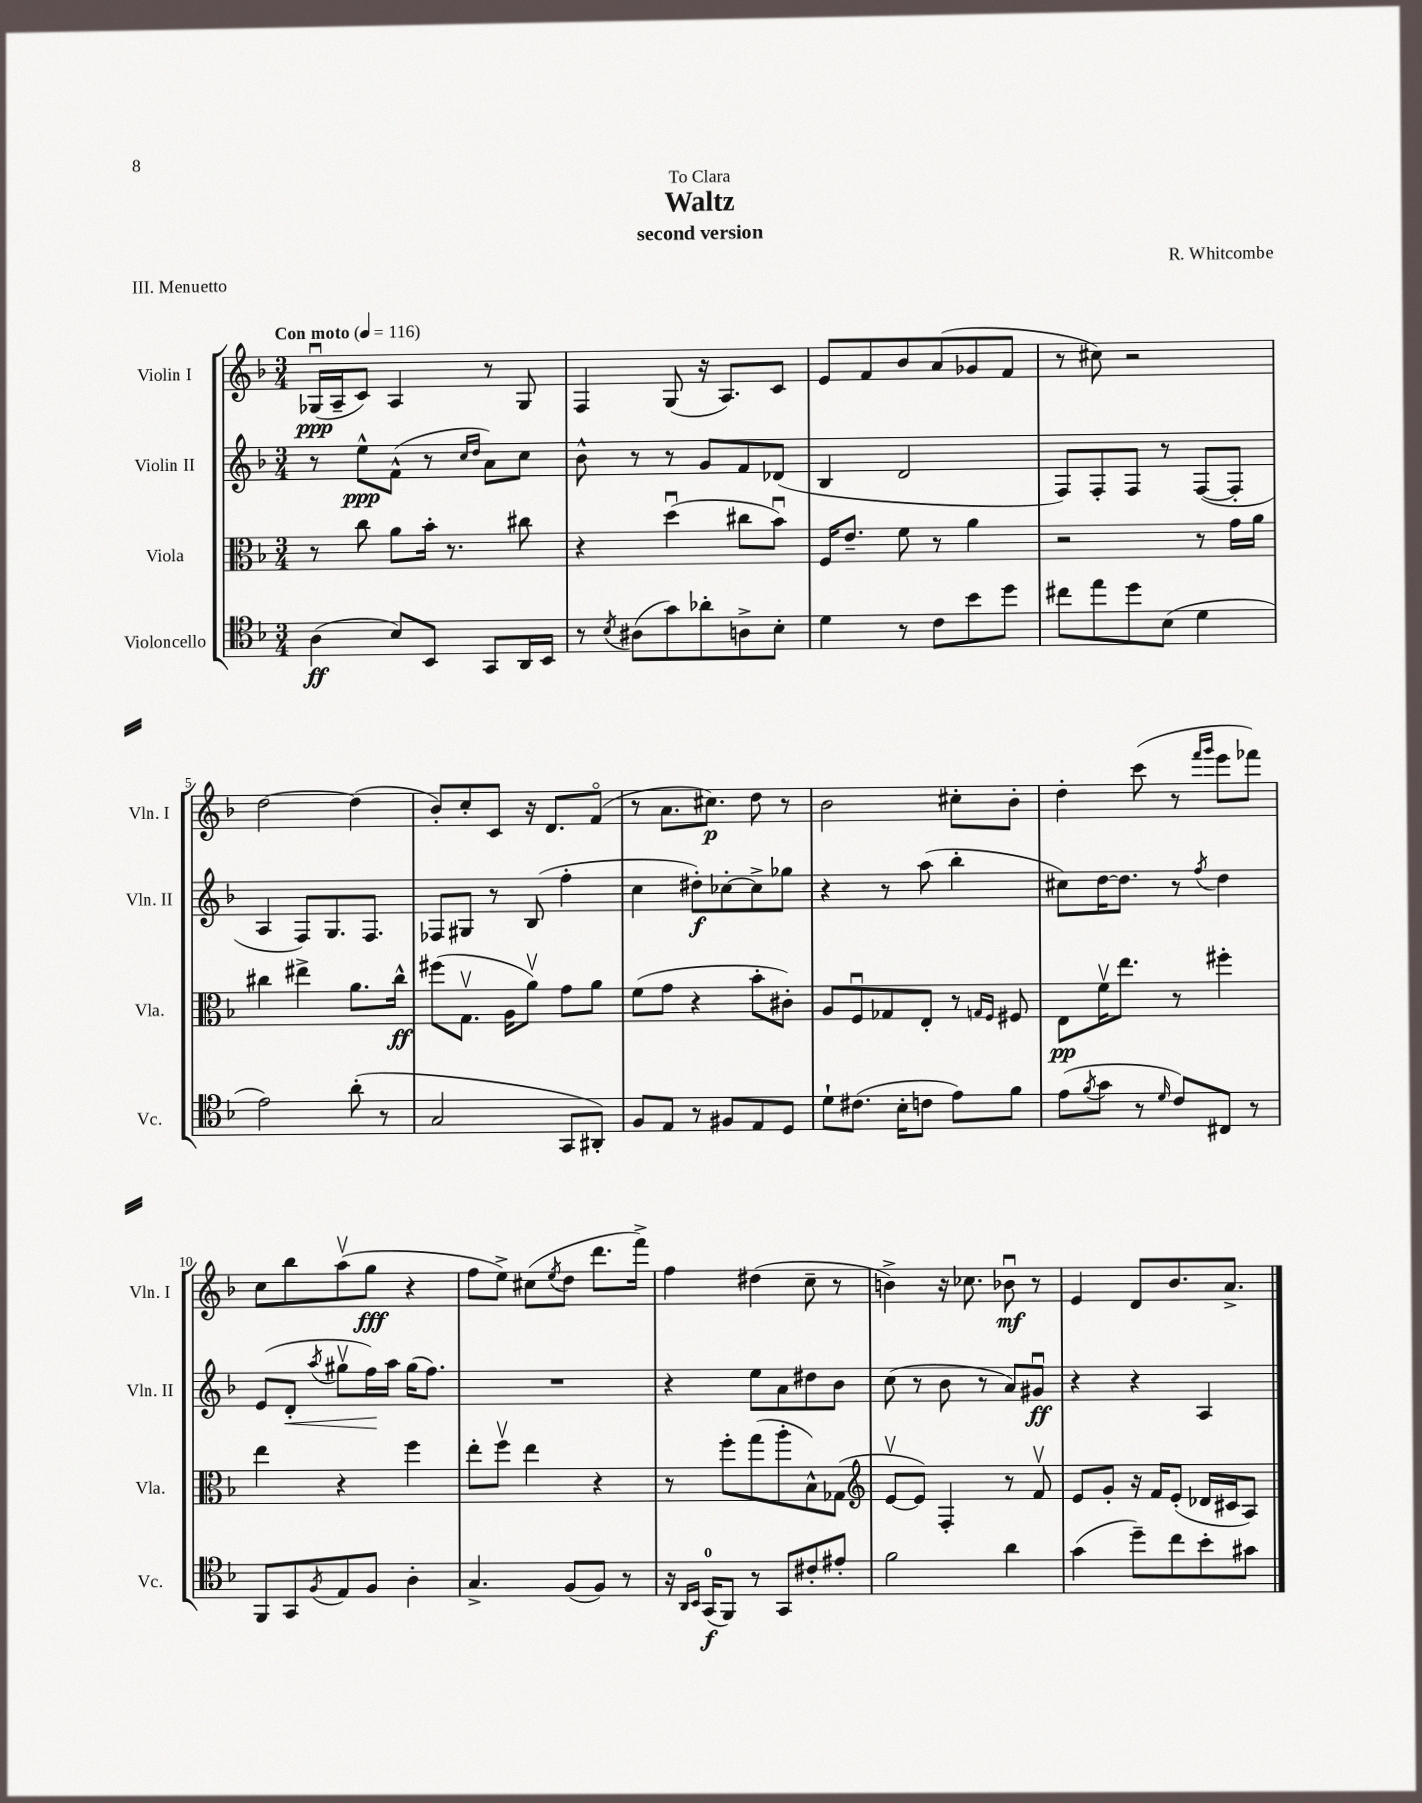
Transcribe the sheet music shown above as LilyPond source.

\header { title = "Waltz" composer = "R. Whitcombe" subtitle = "second version" dedication = "To Clara" piece = "III. Menuetto" }
<<
\new StaffGroup <<
\new Staff = "s0" \with { instrumentName = "Violin I" shortInstrumentName = "Vln. I" } {
    \clef treble \key f \major \numericTimeSignature \time 3/4 \tempo "Con moto" 4 = 116
    ges16\downbow\ppp( a16-- c'8) a4 r8 ges8 |
    f4 g8( r16 a8.) c'8 |
    e'8 f'8 bes'8 a'8( ges'8 f'8 |
    r8 cis''8) r2 |
    d''2~ d''4( |
    bes'8-.) c''8-. c'8 r16 d'8. f'8\flageolet( |
    r8 a'8. cis''8.\p) d''8 r8 |
    bes'2 cis''8-. bes'8-. |
    d''4-. c'''8( r8 \grace { f'''16 g'''16 } e'''8 fes'''8) |
    c''8 bes''8 a''8\upbow( g''8\fff r4 |
    f''8 e''8->) cis''8( \acciaccatura { e''8 } d''8 d'''8. f'''16->) |
    f''4 dis''4( c''8-- r8 |
    b'4->) r16 ces''8. bes'8\downbow\mf r8 |
    e'4 d'8 bes'8. a'8.-> \bar "|." |
}
\new Staff = "s1" \with { instrumentName = "Violin II" shortInstrumentName = "Vln. II" } {
    \clef treble \key f \major \numericTimeSignature \time 3/4
    r8 e''8-^\ppp f'8-^( r8 \grace { c''16 d''16 } a'8) c''8 |
    bes'8-^ r8 r8 g'8 f'8 des'8( |
    bes4 d'2 |
    f8) f8-. f8 r8 f8~( f8-. |
    a4 f8) g8. f8. |
    fes8 gis8 r8 bes8( f''4-. |
    c''4 dis''8-.\f) ces''8~-. ces''8-> ges''8 |
    r4 r8 a''8( bes''4-. |
    cis''8) d''16~ d''8. r8 \acciaccatura { f''8 } d''4 |
    e'8( d'8-.\< \acciaccatura { a''8 } gis''8\upbow f''16\!) a''16 gis''16( f''8.) |
    R2. |
    r4 e''8 a'8 dis''8 bes'8 |
    c''8( r8 bes'8 r8 a'8) gis'8\downbow\ff |
    r4 r4 a4 \bar "|." |
}
\new Staff = "s2" \with { instrumentName = "Viola" shortInstrumentName = "Vla." } {
    \clef alto \key f \major \numericTimeSignature \time 3/4
    r8 c''8 a'8 bes'16-. r8. cis''8 |
    r4 d''4\downbow( cis''8 bes'8\downbow) |
    f16 e'8.-- f'8 r8 a'4 |
    r2 r8 g'16 a'16 |
    cis''4 eis''4-> a'8. cis''16-^\ff |
    fis''8( g8.\upbow a16 a'8\upbow) g'8 a'8 |
    f'8( g'8 r4 bes'8-. cis'8-.) |
    a8 f8\downbow ges8 e8-. r8 \grace { g16 f16 } fis8 |
    e8\pp f'16\upbow e''8. r8 fis''4-. |
    e''4 r4 f''4 |
    e''8-. f''8\upbow e''4 r4 |
    r8 f''8-. g''8( a''8-. bes8-^) ges8( |
    \clef treble e'8~\upbow e'8) f4-. r8 f'8\upbow |
    e'8 g'8-. r16 f'16 e'8-.( des'16 cis'16 a8) \bar "|." |
}
\new Staff = "s3" \with { instrumentName = "Violoncello" shortInstrumentName = "Vc." } {
    \clef tenor \key f \major \numericTimeSignature \time 3/4
    a4\ff( bes8) bes,8 g,8 a,16 bes,16 |
    r8 \acciaccatura { bes8 } ais8( g'8) aes'8-. a8-> bes8-. |
    d'4 r8 c'8 bes'8 d''8 |
    cis''8 e''8 d''8 bes8( d'4 |
    e'2) a'8-.( r8 |
    g2 g,8 ais,8-.) |
    f8 e8 r8 fis8 e8 d8 |
    d'8-! cis'8.( bes16-. c'8 e'8) f'8 |
    e'8( \acciaccatura { f'8 } g'8 r8 \grace { d'16 } c'8) cis8 r8 |
    f,8 g,8 \acciaccatura { f8 } e8 f8 a4-. |
    g4.-> f8( f8) r8 |
    r16 \grace { a,16 bes,16 } g,16-0\f( f,8) r8 g,8 cis'8-. eis'8-. |
    f'2 a'4 |
    g'4( d''8--) c''8 bes'8-. gis'8 \bar "|." |
}
>>
>>
